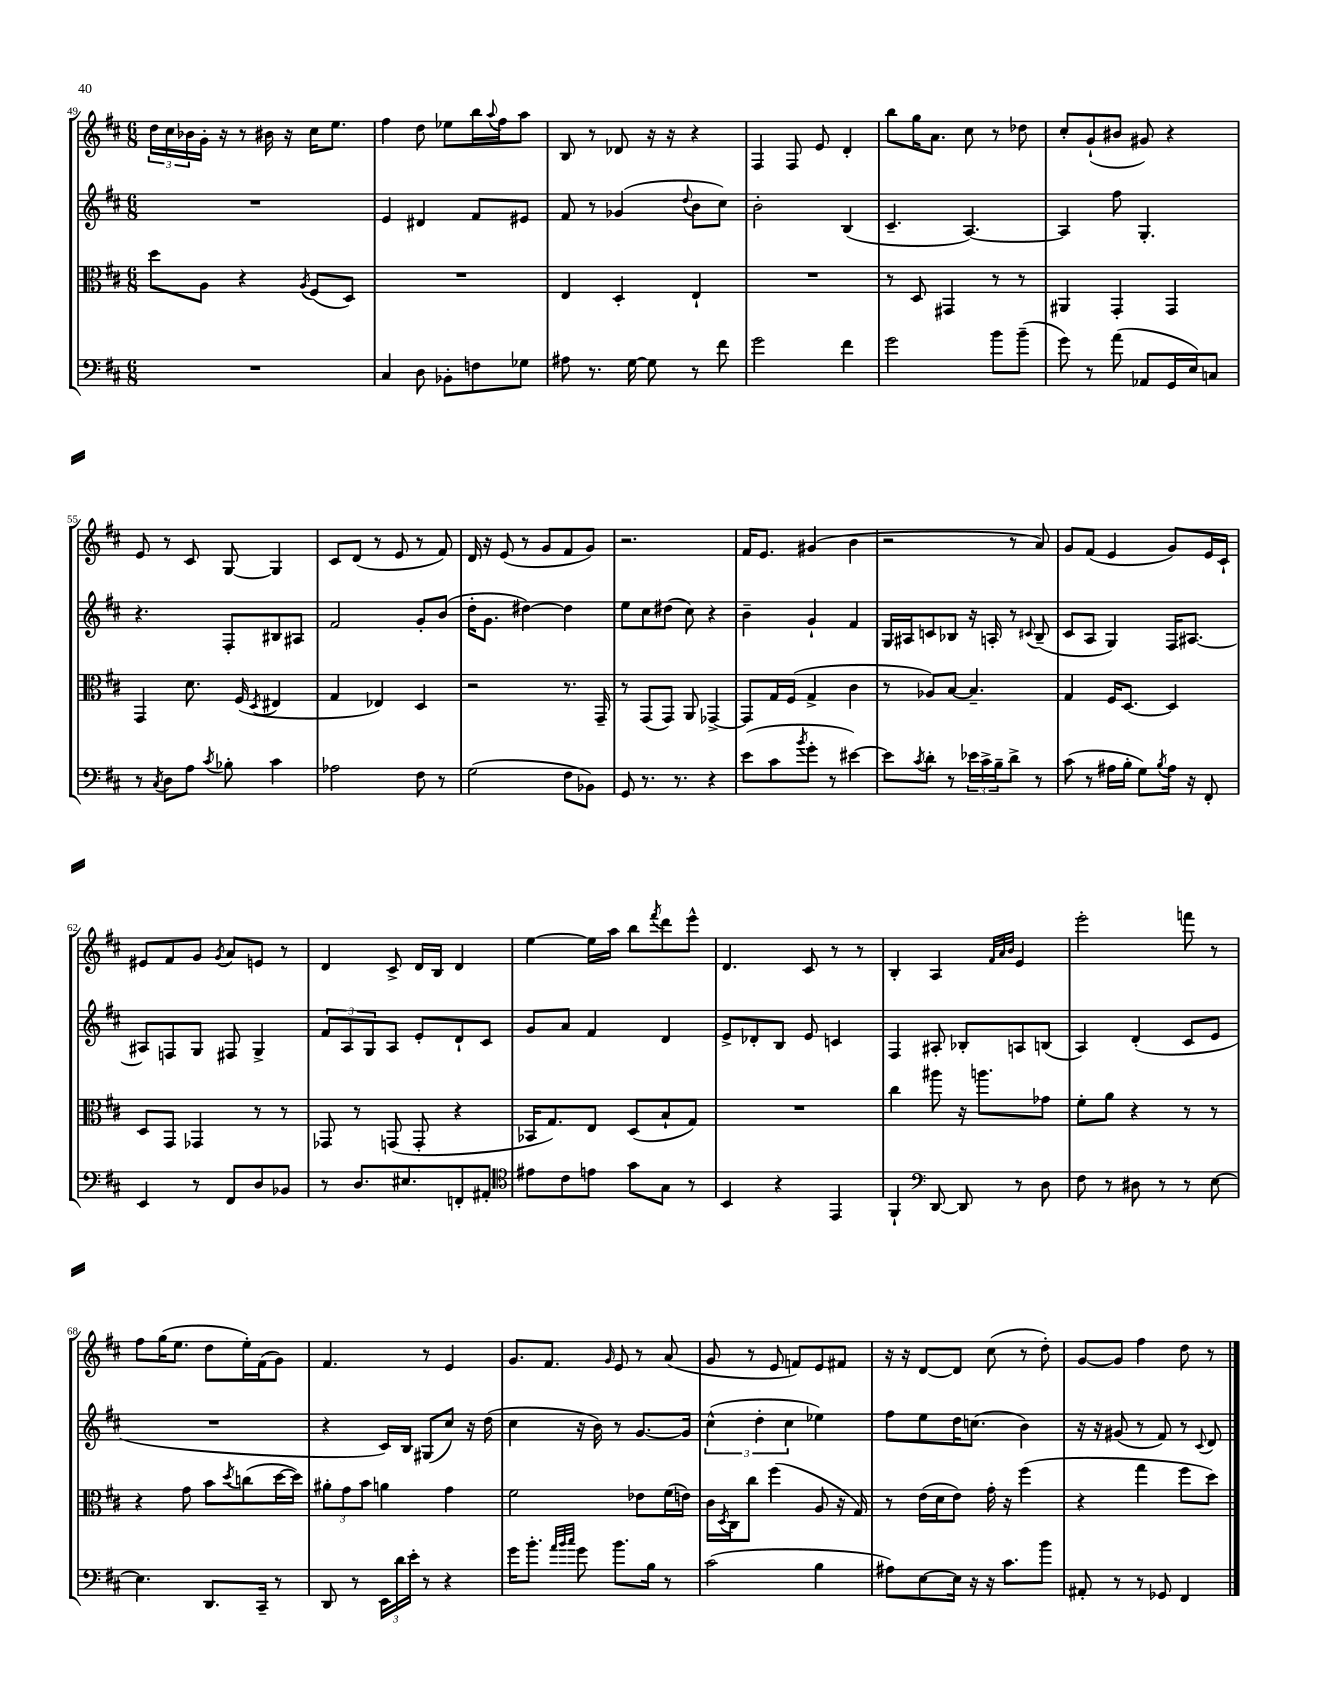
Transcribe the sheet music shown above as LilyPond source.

<<
\new StaffGroup <<
\new Staff = "s0" {
    \clef treble \key d \major \numericTimeSignature \time 6/8
    \tuplet 3/2 { d''16 cis''16 bes'16 } g'16-. r16 r8 bis'16 r16 cis''16 e''8. |
    fis''4 d''8 ees''8 b''16 \appoggiatura { a''8 } fis''16 a''8 |
    b8 r8 des'8 r16 r16 r4 |
    fis4 fis8 e'8 d'4-. |
    b''8 g''16 a'8. cis''8 r8 des''8 |
    cis''8-. g'8-!( bis'8 gis'8) r4 |
    e'8 r8 cis'8 g8~ g4 |
    cis'8 d'8( r8 e'8 r8 fis'8) |
    d'16 r16 e'8( r8 g'8 fis'8 g'8) |
    r2. |
    fis'16 e'8. gis'4( b'4 |
    r2 r8 a'8) |
    g'8 fis'8( e'4 g'8) e'16 cis'16-! |
    eis'8 fis'8 g'8 \acciaccatura { g'8 } a'8 e'8 r8 |
    d'4 cis'8-> d'16 b16 d'4 |
    e''4~ e''16 a''16 b''8 \acciaccatura { fis'''8 } d'''8 e'''8-^ |
    d'4. cis'8 r8 r8 |
    b4-. a4 \grace { fis'32 a'32 b'32 } e'4 |
    e'''2-. f'''8 r8 |
    fis''8 g''16( e''8. d''8 e''16-.) fis'16( g'8) |
    fis'4. r8 e'4 |
    g'8. fis'8. \grace { g'16 } e'8 r8 a'8( |
    g'8 r8 e'8 f'8) e'8 fis'8 |
    r16 r16 d'8~ d'8 cis''8( r8 d''8-.) |
    g'8~ g'8 fis''4 d''8 r8 \bar "|." |
}
\new Staff = "s1" {
    \clef treble \key d \major \numericTimeSignature \time 6/8
    R2. |
    e'4 dis'4 fis'8 eis'8 |
    fis'8 r8 ges'4( \appoggiatura { d''8 } b'8 cis''8) |
    b'2-. b4( |
    cis'4.-- a4.~) |
    a4 fis''8 g4.-. |
    r4. fis8-. bis8 ais8 |
    fis'2 g'8-. b'8( |
    d''16-. g'8. dis''4~) dis''4 |
    e''8 cis''8 dis''8( cis''8) r4 |
    b'4-- g'4-! fis'4 |
    g16 ais16 c'8 bes8 r16 a16-. r8 \appoggiatura { cis'8 } bes8--( |
    cis'8 a8 g4) fis16 ais8.~ |
    ais8 f8 g8 fis8 g4-> |
    \tuplet 3/2 { fis'8 a8 g8 } a8 e'8-. d'8-! cis'8 |
    g'8 a'8 fis'4 d'4 |
    e'8-> des'8-. b8 e'8 c'4 |
    fis4 ais8-. bes8-. a8 b8( |
    a4) d'4-.( cis'8 e'8 |
    R2. |
    r4 cis'16) b16 gis8( cis''8) r16 d''16( |
    cis''4 r16 b'16) r8 g'8.~ g'16 |
    \tuplet 3/2 { cis''4-^( d''4-. cis''4 } ees''4) |
    fis''8 e''8 d''16 c''8.( b'4) |
    r16 r16 gis'8( r8 fis'8) r8 \appoggiatura { cis'8 } d'8 \bar "|." |
}
\new Staff = "s2" {
    \clef alto \key d \major \numericTimeSignature \time 6/8
    d''8 a8 r4 \acciaccatura { a8 } fis8( d8) |
    R2. |
    e4 d4-. e4-! |
    R2. |
    r8 d8 gis,4 r8 r8 |
    ais,4 g,4-. g,4 |
    g,4 d'8. fis16( \acciaccatura { d8 } eis4 |
    g4 ees4) d4 |
    r2 r8. g,16-- |
    r8 g,8( g,8) a,8 ges,4~-> |
    ges,8 g16 fis16( g4-> cis'4 |
    r8 aes8) b8~ b4.-- |
    g4 fis16 d8.~ d4 |
    d8 g,8 ges,4 r8 r8 |
    ges,8 r8 g,8( g,8-. r4 |
    bes,16 g8.) e8 d8( b8-! g8) |
    R2. |
    cis''4 ais''8 r16 a''8. ges'8 |
    fis'8-. a'8 r4 r8 r8 |
    r4 g'8 b'8 \acciaccatura { d''8 } c''8( d''16~ d''16) |
    \tuplet 3/2 { ais'8-. g'8 b'8 } a'4 g'4 |
    fis'2 ees'8 fis'16( e'16) |
    cis'16 \acciaccatura { d8 } cis16 cis''8 fis''4( a8 r16 g16) |
    r8 e'16( d'16 e'8) g'16-. r16 fis''4( |
    r4 g''4 fis''8 d''8) \bar "|." |
}
\new Staff = "s3" {
    \clef bass \key d \major \numericTimeSignature \time 6/8
    R2. |
    cis4 d8 bes,8-. f8 ges8 |
    ais8 r8. g16~ g8 r8 fis'8 |
    g'2 fis'4 |
    g'2 b'8 b'8--( |
    g'8) r8 a'8( aes,8 g,16 e16) c8 |
    r8 \acciaccatura { cis8 } d8 a8 \acciaccatura { cis'8 } bes8-. cis'4 |
    aes2 fis8 r8 |
    g2( fis8 bes,8) |
    g,8 r8. r8. r4 |
    e'8( cis'8 \acciaccatura { b'8 } g'8-. r8 eis'4~) |
    eis'8 \acciaccatura { cis'8 } d'8-. r8 \tuplet 3/2 { ees'16 cis'16-> b16-- } d'8-> r8 |
    cis'8( r8 ais16 b16-. g8) \acciaccatura { b8 } ais16 r16 fis,8-. |
    e,4 r8 fis,8 d8 bes,8 |
    r8 d8. eis8. f,8-. ais,8-. |
    \clef tenor eis'8 cis'8 e'8 g'8 g8 r8 |
    b,4 r4 e,4 |
    fis,4-! \clef bass d,8~ d,8 r8 d8 |
    fis8 r8 dis8 r8 r8 e8~ |
    e4. d,8. cis,16-- r8 |
    d,8 r8 \tuplet 3/2 { e,16 d'16 e'16-. } r8 r4 |
    g'16 b'8.-. \grace { a'32 b'32 cis''32 } g'8 b'8. b16 r8 |
    cis'2( b4 |
    ais8) e8~ e16 r16 r16 cis'8. b'8 |
    ais,8-. r8 r8 ges,8 fis,4 \bar "|." |
}
>>
>>
\layout { \context { \Score currentBarNumber = #49 } }
